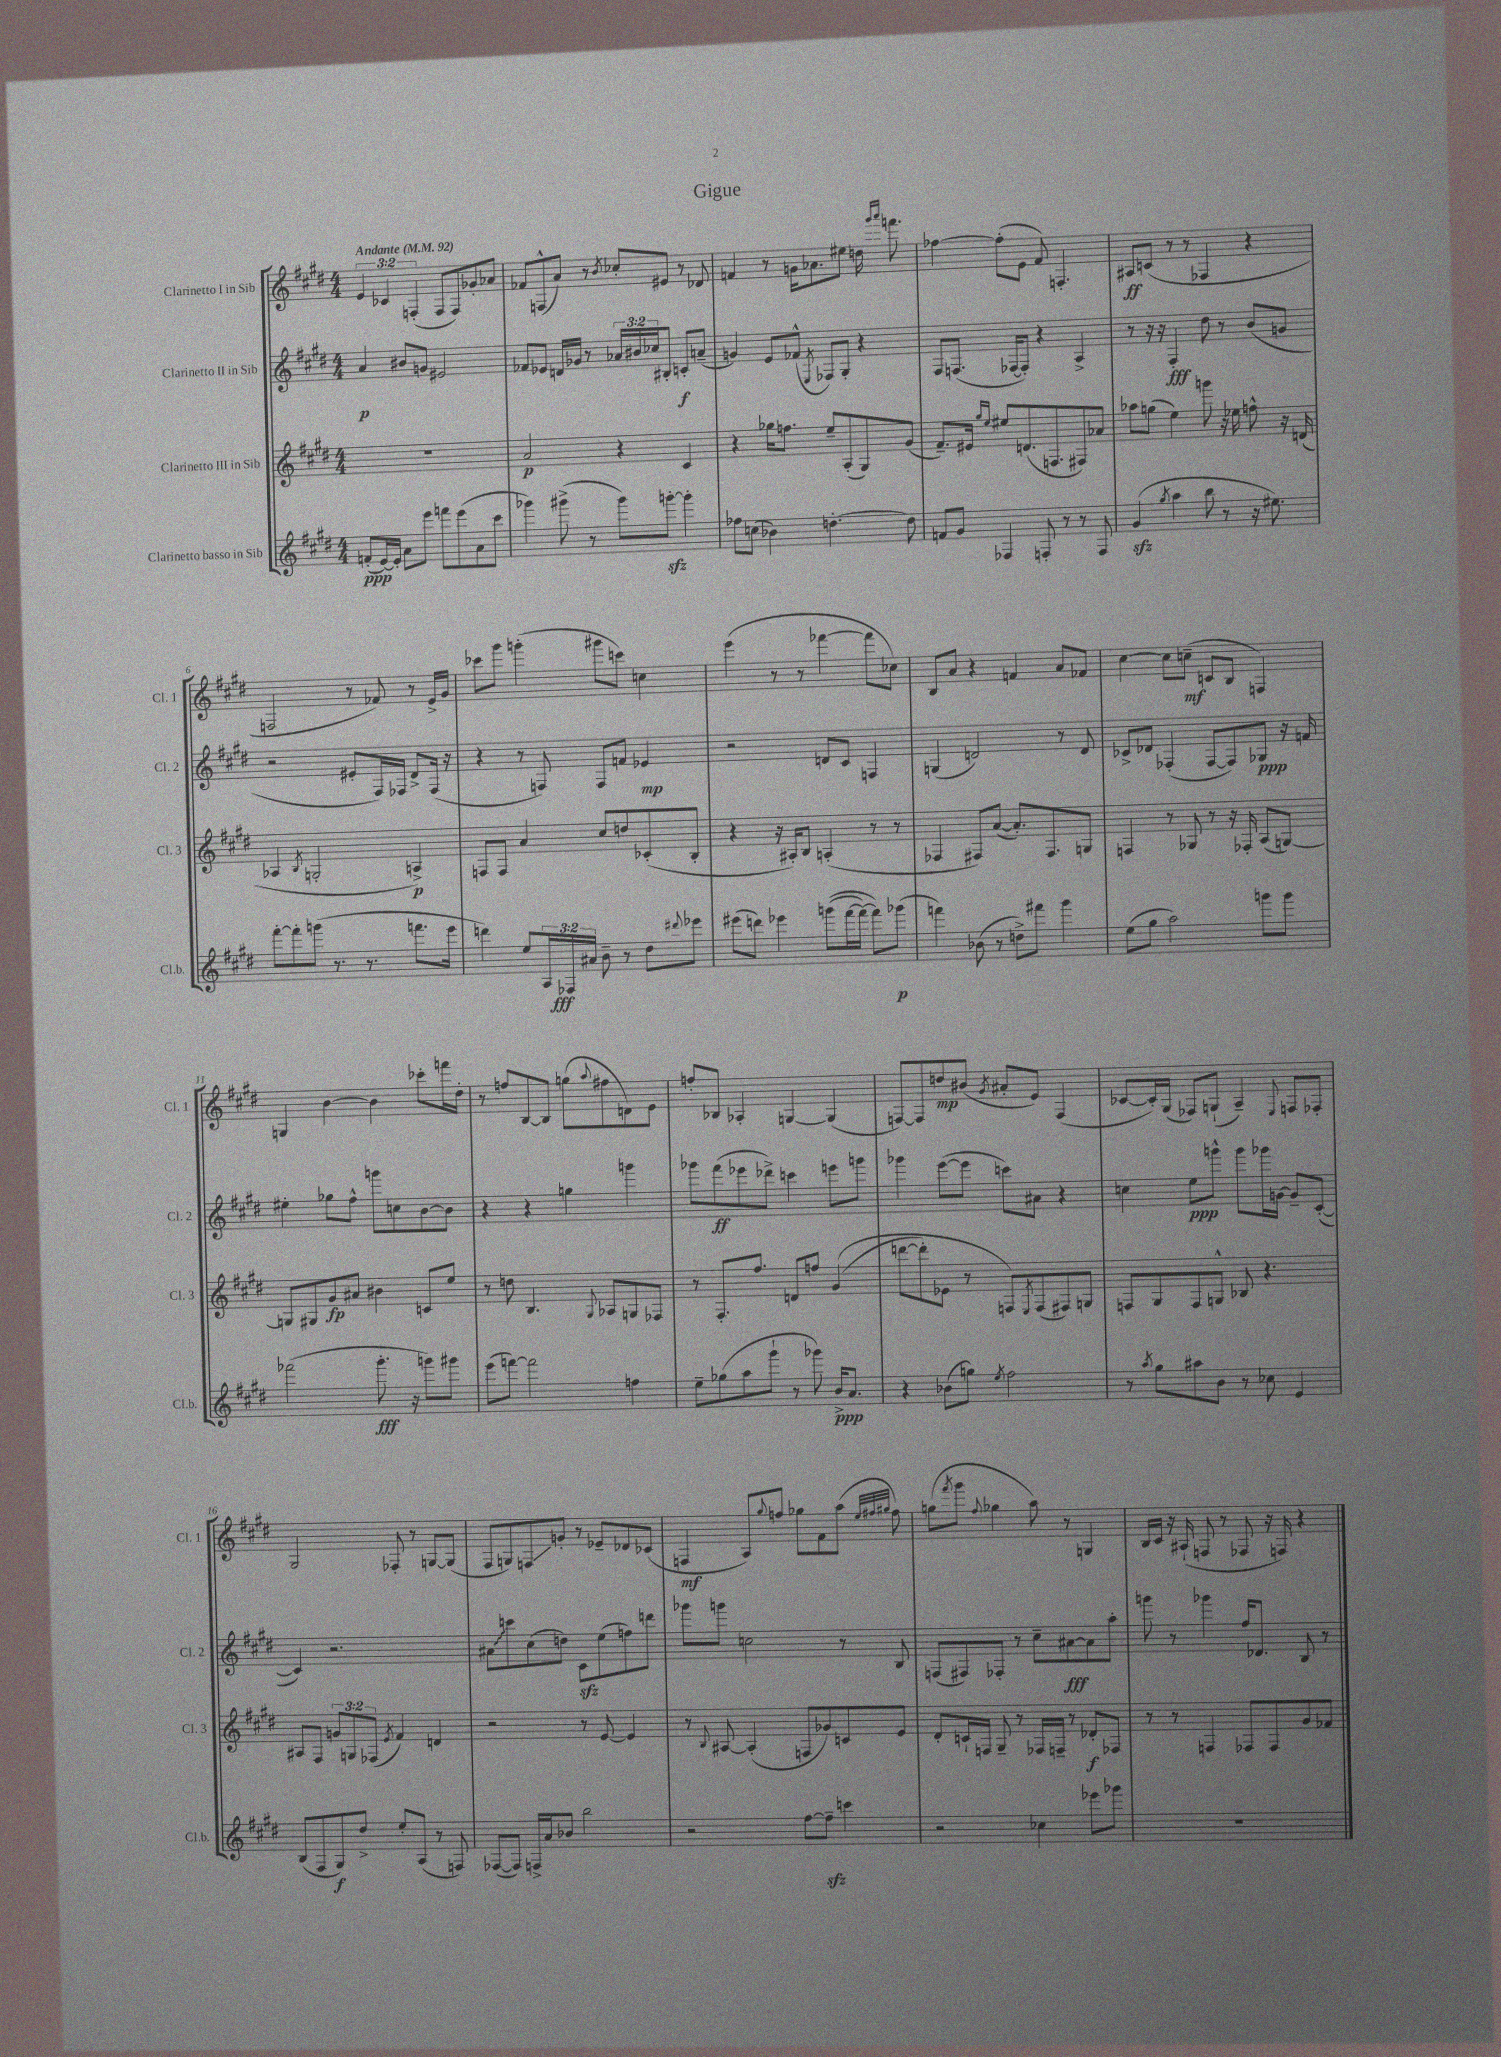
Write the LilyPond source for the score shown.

\header { title = "Gigue" }
<<
\new StaffGroup <<
\new Staff = "s0" \with { instrumentName = "Clarinetto I in Sib" shortInstrumentName = "Cl. 1" } {
    \clef treble \key e \major \numericTimeSignature \time 4/4 \override Staff.TupletNumber.text = #tuplet-number::calc-fraction-text \tempo "Andante" 4 = 92
    \tuplet 3/2 { e'4 ces'4 f4-.( } f8 f8) ges'8-. aes'8 |
    fes'8 f8-^( a'8) r8 \acciaccatura { b'8 } ces''8-. eis'8 r8 des'8 |
    f'4 r8 g'16 aes'8. eis''8 d''16 \grace { gis'''16 a'''16 } f'''8. |
    fes''4~ fes''8-.( e'8 fis'8) f4.-. |
    ais8\ff c'8( r8 r8 fes4 r4 |
    f2 r8 fes'8) r8 e'16-> gis'16 |
    ces'''8 gis'''8 g'''4-.( gis'''8 c'''8) c''4 |
    e'''4( r8 r8 fes'''4~ fes'''8 ces''8) |
    b8 a'8 r4 f'4 a'8 fes'8 |
    cis''4~ cis''8 c''8--\mf( c'8 b8 f4) |
    g4 b'4~ b'4 ces'''8-. f'''16 dis''16-. |
    r8 f''8 b8~ b8 g''8( \appoggiatura { a''8 } fis''8 d'8) e'8 |
    f''8-. bes8 aes4-. g4~ g4( |
    f8~) f8 d''8\mp bis'8( \acciaccatura { gis'8 } ais'8-. e'8) f4( |
    ces'8~ ces'16-.) gis16( fes8) g8-!( a4--) \appoggiatura { e8 } f8 fes8-. |
    gis2 fes8-. r8 g8~ g8( |
    fis8 g8) f8\glissando g'8-. r8 ees'8-- des'8 ces'8( |
    f4\mf a8) \appoggiatura { gis''8 } f''8 ges''8 fis'8 a''8( \grace { e''32 fis''32 gis''32 } fis''8) |
    g''8( \acciaccatura { fis'''8 } gis'''8 \appoggiatura { fis''8 } ges''4 a''8) r8 g4 |
    b16 cis'16 r16 ais16-!( f8 r8 fes8 r16 f16) r4 \bar "|." |
}
\new Staff = "s1" \with { instrumentName = "Clarinetto II in Sib" shortInstrumentName = "Cl. 2" } {
    \clef treble \key e \major \numericTimeSignature \time 4/4 \override Staff.TupletNumber.text = #tuplet-number::calc-fraction-text
    a'4\p bis'8 g'8 eis'2 |
    fes'8 ees'8 d'16 ges'16 r8 \tuplet 3/2 { aes'16 bis'16 ces''16 } bis8-. c'8-.\f a'8--( |
    g'4) e'8 fes'8-^( \acciaccatura { e8 } fes8) gis8-. r4 |
    fis8 f8.( fes16~ fes8-.) r4 a4-> |
    r8 r16 r16 fis4-.\fff dis''8 r8 b'8( g'8 |
    r2 eis'8-. fis16) fes16 dis'8-> fes16( r16 |
    r4 r8 f8) f8 f'8 ees'4\mp |
    r2 d'8 cis'8 f4 |
    g4( d'2) r8 d'8 |
    ces'8-> des'8 fes4-.( fes8~ fes8) ges8\ppp r16 f'16 |
    eis''4-. ges''8 fis''8-^ g'''8 c''8 b'8~ b'8 |
    r4 r4 g''4 g'''4 |
    ges'''8 fis'''8\ff( ees'''8 des'''8->) c'''4 e'''8 g'''8 |
    ges'''4 e'''8~( e'''8 c'''8) ais'8 r4 |
    c''4 e''8\ppp g'''8-^ g'''8 ges'''16 g'16~ g'8-- cis'8~-.( |
    cis'4) r2. |
    \once \override Glissando.style = #'zigzag ais'8\glissando c'''8 cis''8( d''8) cis'8\sfz e''8( f''8) d'''8 |
    ges'''8 g'''8 c''2 r8 b8 |
    f8( fis8) fes8-. r8 cis''8-- ais'8~\fff ais'8 a''8-. |
    g'''8 r8 ges'''4 fis''16 des'8. b8 r8 \bar "|." |
}
\new Staff = "s2" \with { instrumentName = "Clarinetto III in Sib" shortInstrumentName = "Cl. 3" } {
    \clef treble \key e \major \numericTimeSignature \time 4/4 \override Staff.TupletNumber.text = #tuplet-number::calc-fraction-text
    R1 |
    a'2\p r4 cis'4 |
    r4 ges''16 f''8. e''8-- a8-.( gis8) gis'8( |
    fis'8.--) eis'16 \grace { gis''16 e''16 } eis''8 d'8.( f8. fis8) aes'8 |
    aes''8 g''8( e''4) g'''8 r16 ees''16 f''8-^ r16 d'16( |
    aes4 \acciaccatura { b8 } g2-. a4->\p) |
    f8 f8 a'4 cis''8 d''8 ces'8-.( b8-. |
    r4 r16 ais16-.) b8 a4-.( r8 r8 |
    fes4 fis8) a'8~( a'8.-.) fis8. g8 |
    f4 r8 ges8 r8 r16 fes16-. a8( g8~) |
    g8 gis8 gis'8\fp ais'8 bis'4 c'8 e''8 |
    r8 d''8 b4. \appoggiatura { gis8 } aes8 g8 fes8 |
    r8 fis8.-. fis''8. d'8 f''8 gis'4(\( |
    d'''8~ d'''8-.) ees'8 r8 f8\) \acciaccatura { e8 } f8( fis8) g8 |
    f8 gis8 f8 g8-^ bes8 r4. |
    ais8 fis8 \tuplet 3/2 { g'8 g8 fes8( } \acciaccatura { e'8 } fis'4) d'4 |
    r2 r8 e'8~ e'4 |
    r8 \appoggiatura { b8 } ais8~ ais4-.( f8 ges'8) c'8 e'8 |
    dis'8-. c'16-! f16 gis8-- r8 fes16 f16-- r8 des'8-.\f fes8 |
    r8 r8 f4 fes8 fes8 gis'8 fes'8 \bar "|." |
}
\new Staff = "s3" \with { instrumentName = "Clarinetto basso in Sib" shortInstrumentName = "Cl.b." } {
    \clef treble \key e \major \numericTimeSignature \time 4/4 \override Staff.TupletNumber.text = #tuplet-number::calc-fraction-text
    f'8-.\ppp( e'16~) e'16-. a'8 e'''8 f'''8 e'''8( a'8 cis'''8 |
    ges'''4) gis'''8->( r8 gis'''8) g'''8~-.\sfz g'''4-. |
    fes''8 c''8( bes'4) d''4.~-. d''8 |
    f'8 gis'8 fes4 f8-. r8 r8 f8 |
    gis'4\sfz( \acciaccatura { gis''8 } a''4 b''8 r8 r16 eis''8.) |
    fis'''8~-. fis'''8-. g'''8( r8. r8. f'''8. e'''16 |
    d'''4) e''8 \tuplet 3/2 { a16 fes16\fff ais'16 } b'8-- r8 dis''8 \appoggiatura { dis'''8 } ees'''8 |
    eis'''8( d'''8) ees'''4 g'''8(\( fis'''16~ fis'''16~) fis'''8\) ges'''8\p( |
    f'''4) bes'8( r8 d''8->) fis'''8 gis'''4 |
    e''8( gis''8 a''2) g'''8 g'''8 |
    fes'''2( gis'''8.-.\fff r16 g'''8) gis'''8 |
    e'''8( f'''8~) f'''2 f''4 |
    e''8-- ges''8( a''8 gis'''8-! r8 ges'''8) b'16->\ppp a'8. |
    r4 bes'8( g''8) \acciaccatura { e''8 } fis''2 |
    r8 \acciaccatura { a''8 } gis''8 ais''8 b'8 r8 ces''8 e'4 |
    b8( fis8 gis8\f) dis''8-> e''8-. a8( r8 f8) |
    fes8~( fes8) f16-> a'16 bes'8 b''2 |
    r2 fis''8~ fis''8--\sfz c'''4 |
    r2 ces''4 ees'''8 ges'''8 |
    R1 \bar "|." |
}
>>
>>
